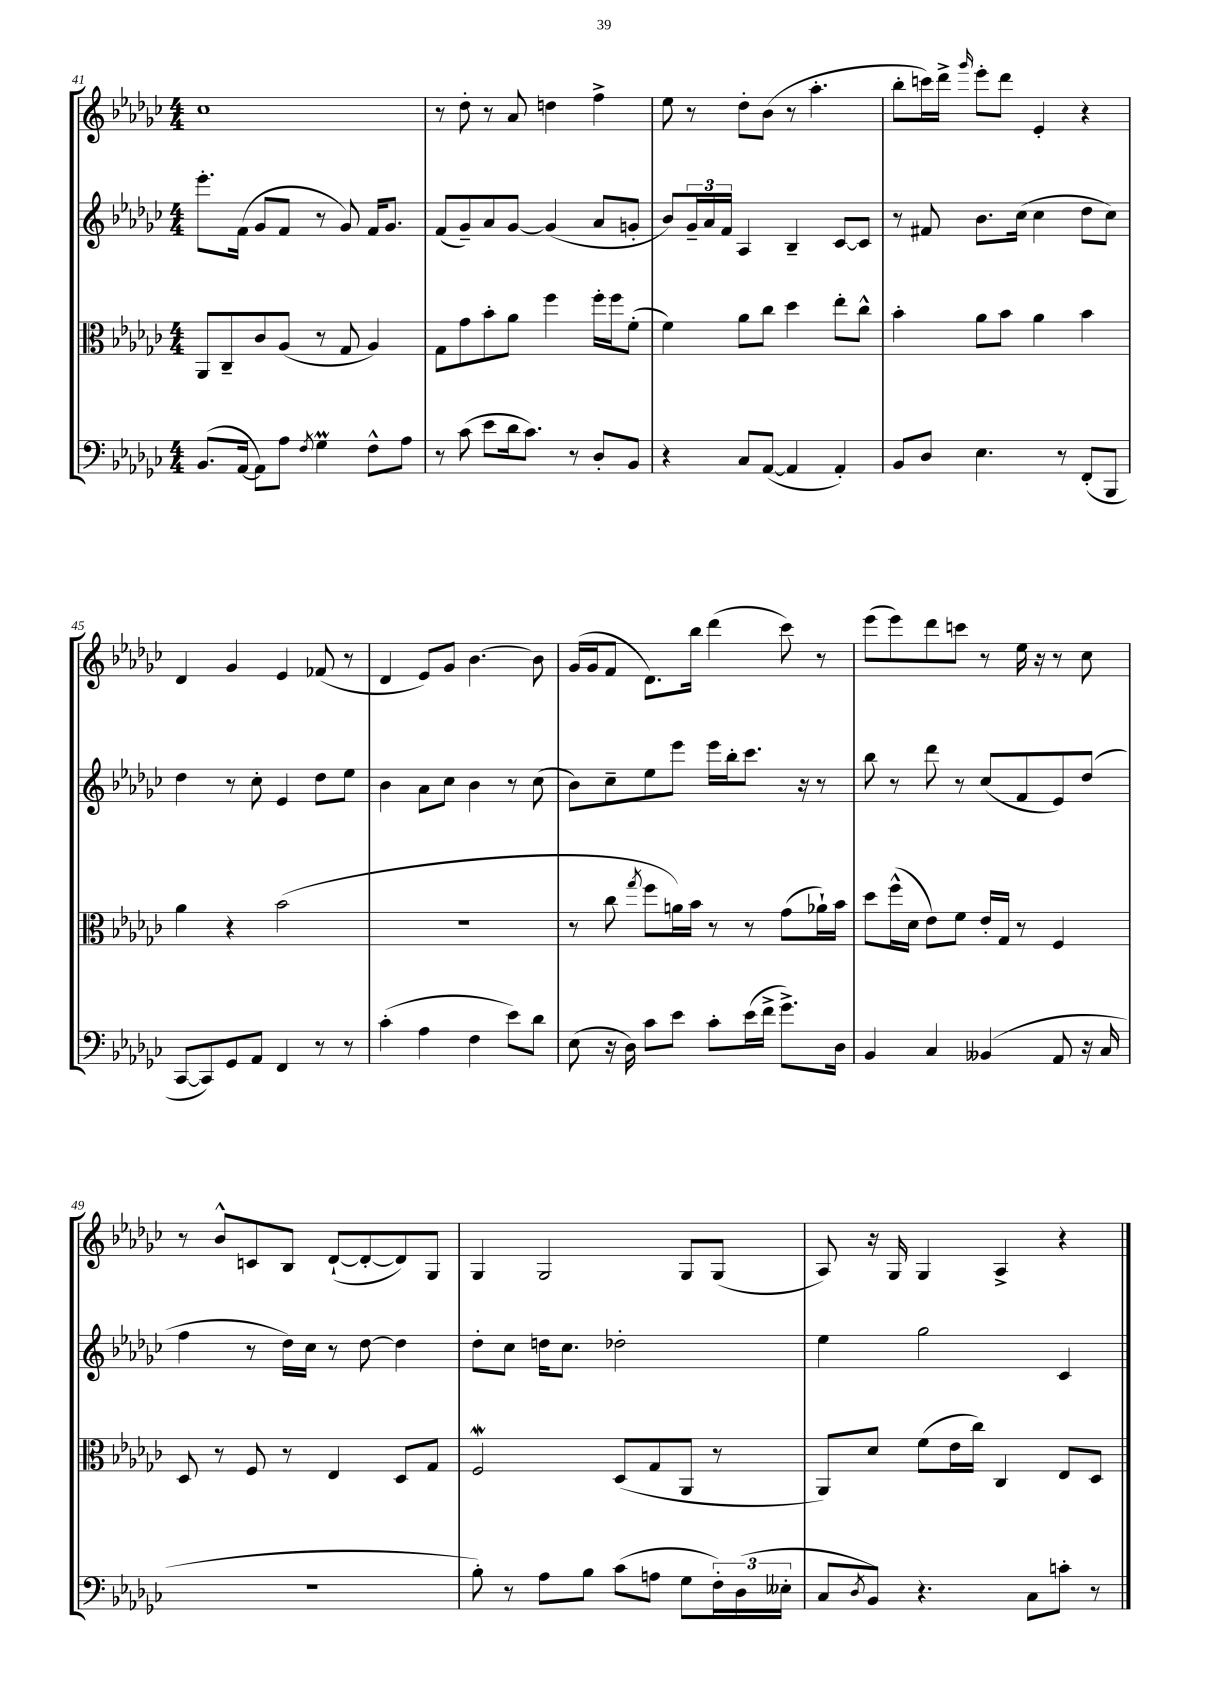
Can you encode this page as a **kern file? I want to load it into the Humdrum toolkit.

**kern	**kern	**kern	**kern
*staff4	*staff3	*staff2	*staff1
*clefF4	*clefC3	*clefG2	*clefG2
*k[b-e-a-d-g-c-]	*k[b-e-a-d-g-c-]	*k[b-e-a-d-g-c-]	*k[b-e-a-d-g-c-]
*M4/4	*M4/4	*M4/4	*M4/4
(8.BB-/L	8AA-/L	8.eee-'\L	1cc-
.	8C-~/	.	.
[16AA-/Jk	.	(16f\Jk	.
8AA-\]L)	8c-/	8g-/L	.
8A-\J	(8A-/J	8f/J	.
8qF/	.	.	.
4G-\	8r	8r	.
.	8G-/	8g-/)	.
8F^^\L	4A-/)	16f/LK	.
.	.	8.g-/J	.
8A-\J	.	.	.
=	=	=	=
8r	8G-\L	(8f/L	8r
(8c-\	8g-\	8g-~/)	8dd-'\
8e-\L	8b-'\	8a-/	8r
16d-\k	8a-\J	[8g-/J	8a-/
8.c-\J)	.	.	.
.	4ff\	(4g-/]	4dd\
8r	.	.	.
8D-'/L	16ff'\LL	8a-/L	4ff^\
.	16ff\J	.	.
8BB-/J	(8f'\J	8g'/J	.
=	=	=	=
4r	4f\)	8b-/L)	8ee-\
.	.	24g-~/L	8r
.	.	24a-/	.
.	.	24f/JJ	.
8C-/L	8a-\L	4A-/	8dd-'\L
([8AA-/J	8cc-\J	.	(8b-\J
4AA-/]	4dd-\	4B-~/	8r
.	.	.	4.aa-'\
4AA-'/)	8ee-'\L	[8c-/L	.
.	8cc-^^\J	8c-/]J	.
=	=	=	=
8BB-/L	4b-'\	8r	8bb-'\L
8D-/J	.	8f#/	16ccc\L)
.	.	.	16ddd-^\JJ
.	.	.	16qqggg-/
4.E-\	8a-\L	8.b-\L	8eee-'\L
.	8b-\J	.	8ddd-\J
.	.	(16cc-\Jk	.
.	4a-\	4cc-\	4e-'/
8r	.	.	.
(8FF'/L	4b-\	8dd-\L	4r
8BBB-/J	.	8cc-\J)	.
=	=	=	=
[8CC-/L	4a-\	4dd-\	4d-/
8CC-/])	.	.	.
8GG-/	4r	8r	4g-/
8AA-/J	.	8cc-'\	.
4FF/	(2b-\	4e-/	4e-/
8r	.	8dd-\L	(8f-/
8r	.	8ee-\J	8r
=	=	=	=
(4c-'\	1r	4b-\	4d-/
4A-\	.	8a-\L	8e-/L)
.	.	8cc-\J	8g-/J
4F\	.	4b-\	[4.b-\
8e-\L)	.	8r	.
8d-\J	.	(8cc-\	8b-\]
=	=	=	=
(8E-\	8r	8b-\L)	(16g-/LL
.	.	.	16g-/J
16r	8cc-\	8cc-~\	8f/J
16D-\)	.	.	.
.	8qgg-/	.	.
8c-\L	8ff\L	8ee-\	8.d-\L)
8e-\J	16a\L)	8eee-\J	.
.	16b-\JJ	.	16bb-\Jk
8c-'\L	8r	16eee-\LL	(4ddd-\
.	.	16bb-'\J	.
(16e-\L	8r	8.ccc-\J	.
16f^\JJ	.	.	.
8.g-^\L)	(8g-\L	.	8ccc-\)
.	.	16r	.
.	16a-`\L)	8r	8r
16D-\Jk	16b-\JJ	.	.
=	=	=	=
4BB-/	8dd-\L	8bb-\	(8eee-\L
.	(16ff^^\L	8r	8eee-\)
.	16d-\JJ	.	.
4C-/	8e-\L)	8ddd-\	8ddd-\
.	8f\J	8r	8ccc\J
(4BB--/	16e-'/LL	(8cc-/L	8r
.	16G-/JJ	.	.
.	8r	8f/	16ee-\
.	.	.	16r
8AA-/	4F/	8e-/)	8r
16r	.	(8dd-/J	8cc-\
16C-/	.	.	.
=	=	=	=
1r	8D-/	4ff\	8r
.	8r	.	8b-^^/L
.	8F/	8r	8c/
.	8r	16dd-\LL)	8B-/J
.	.	16cc-\JJ	.
.	4E-/	8r	([8d-`/L
.	.	[8dd-\	8d-'/_
.	8D-/L	4dd-\]	8d-/])
.	8G-/J	.	8G-/J
=	=	=	=
8B-'\)	2F/	8dd-'\L	4G-/
8r	.	8cc-\J	.
8A-\L	.	16dd\LK	2G-/
.	.	8.cc-\J	.
8B-\J	.	.	.
(8c-\L	(8D-/L	2dd-'\	.
8A\J	8G-/	.	.
8G-\L	8AA-/J	.	8G-/L
24F'\L)	8r	.	(8G-/J
(24D-\	.	.	.
24E--'\JJ	.	.	.
=	=	=	=
8C-/L	8AA-/L)	4ee-\	8A-/)
8qD-/	.	.	.
8BB-/J)	8d-/J	.	16r
.	.	.	16G-/
4.r	(8f\L	2gg-\	4G-/
.	16e-\L	.	.
.	16cc-\JJ)	.	.
.	4C-/	.	4A-^/
8C-\L	.	.	.
8c'\J	8E-/L	4c-/	4r
8r	8D-/J	.	.
==	==	==	==
*-	*-	*-	*-
